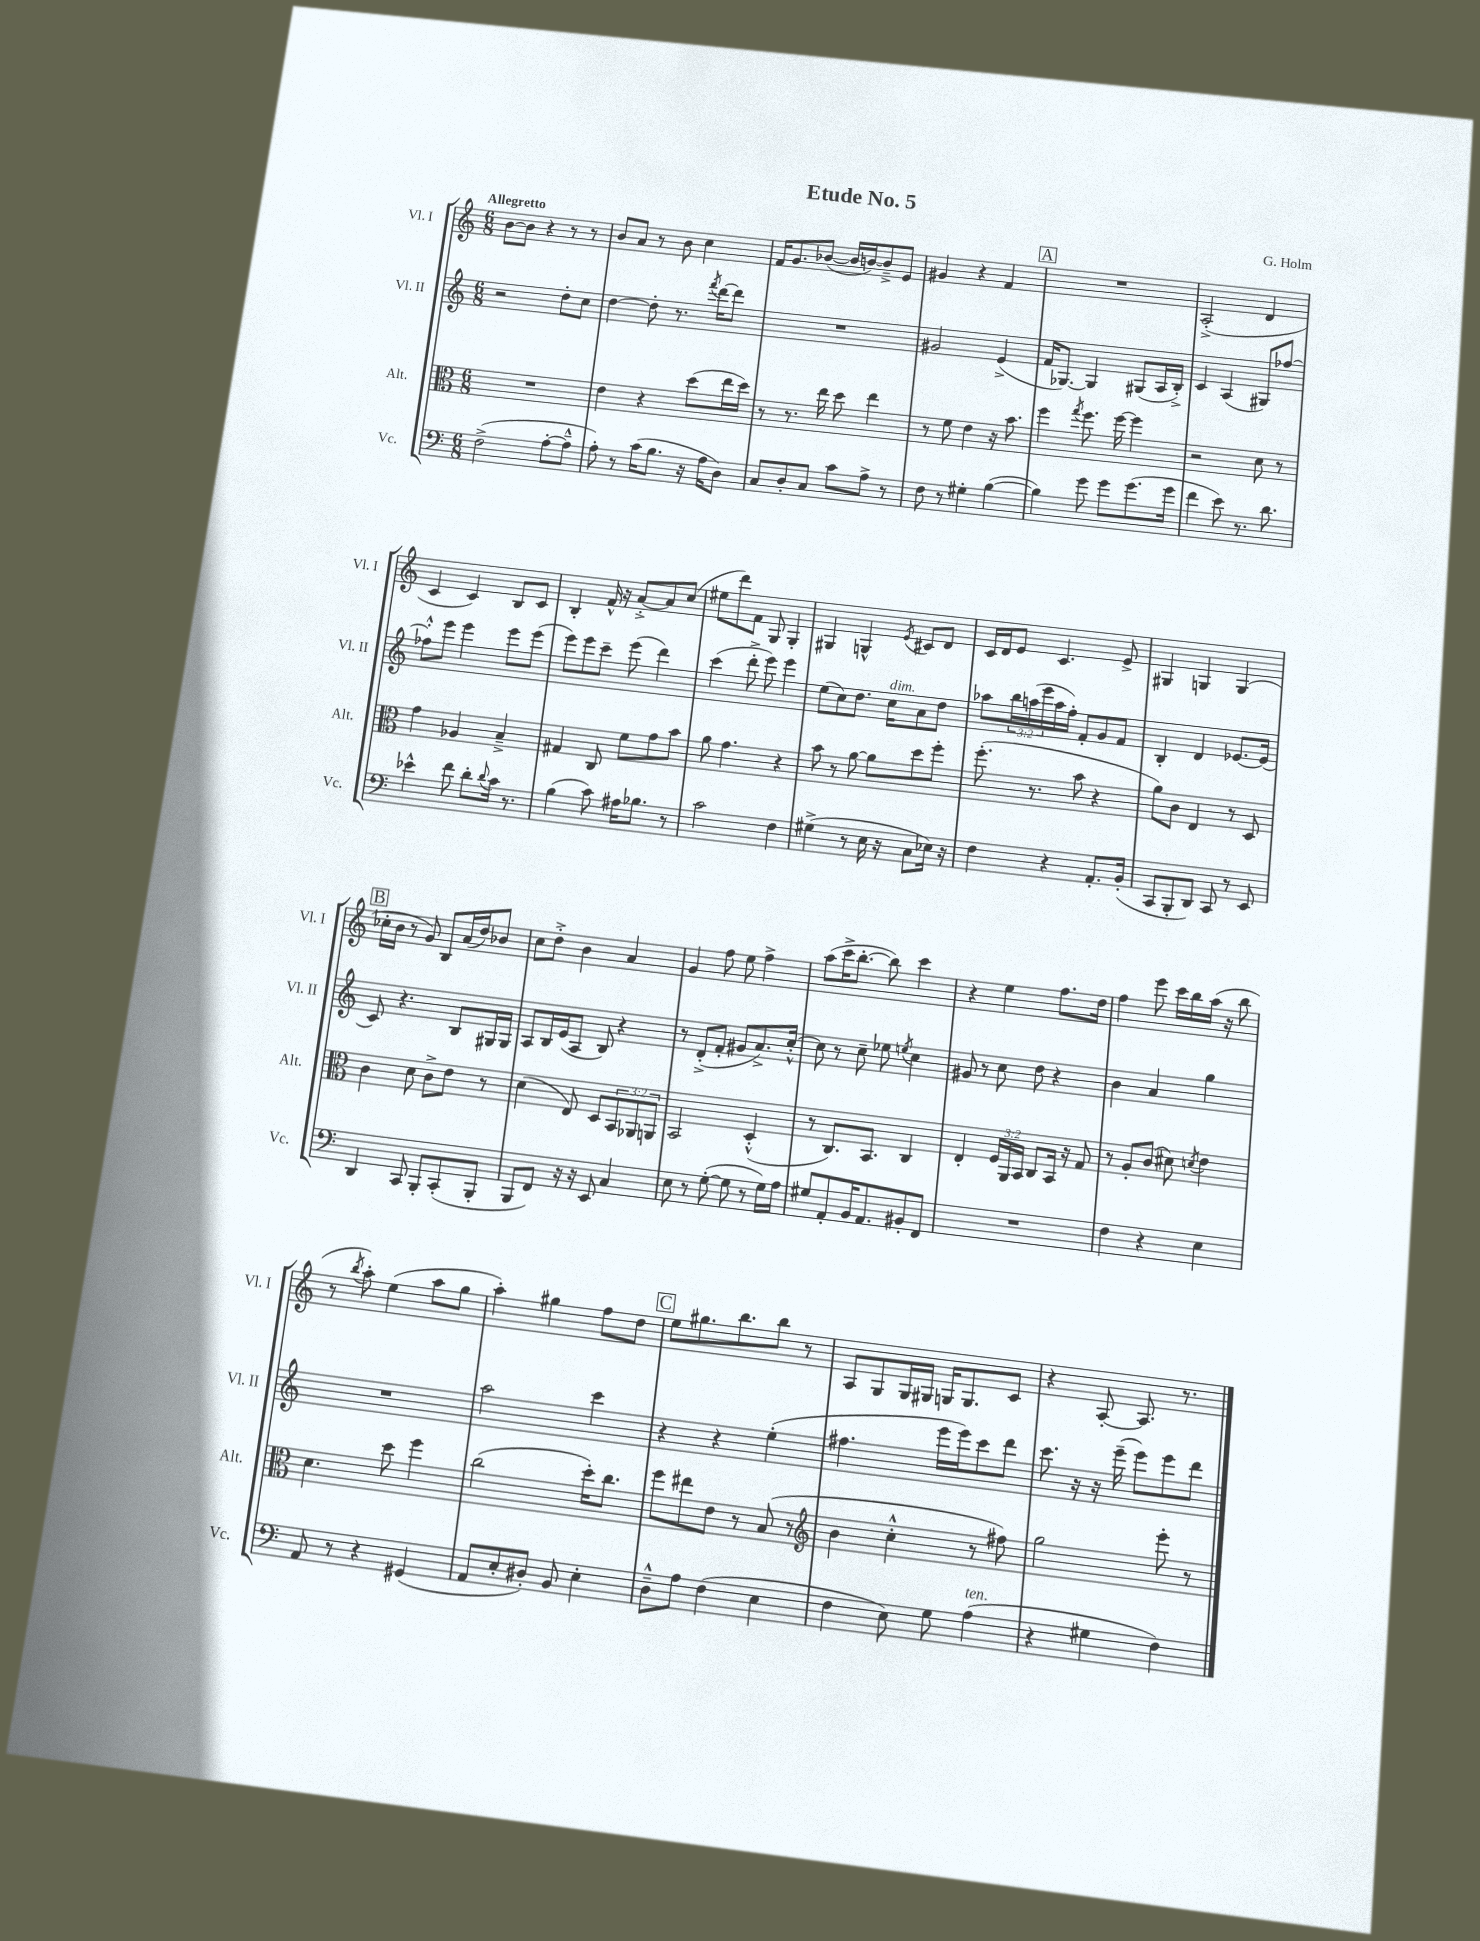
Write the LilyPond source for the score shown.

\header { title = "Etude No. 5" composer = "G. Holm" }
<<
\new StaffGroup <<
\new Staff = "s0" \with { instrumentName = "Vl. I" shortInstrumentName = "Vl. I" } {
    \clef treble \key c \major \numericTimeSignature \time 6/8 \tempo "Allegretto"
    b'8~ b'8 r4 r8 r8 |
    b'8 a'8 r8 b'8 c''4 |
    f'16 g'8. bes'8~( bes'16 b'16~) b'8---> e'8 |
    gis'4 r4 f'4 |
    \mark \markup { \box "A" } R2. |
    a2-.->( d'4 |
    c'4 c'4) b8 c'8 |
    b4-. f'16-^ r16 a'8~-.-> a'8 c''8( |
    eis''8 d'''8) f'8 g8 g4-. |
    gis4 g4-^ \acciaccatura { e'8 } cis'8 d'8 |
    c'16 d'16 e'8 c'4. e'8-> |
    gis4 g4 g4( |
    \mark \markup { \box "B" } ces''16-. b'16 r8 g'8) b8 a'16( d''16) bes'8 |
    c''8 d''8-.-> b'4 a'4 |
    g'4 f''8 e''8 f''4-> |
    a''8( c'''16-> b''8.~-. b''8) c'''4 |
    r4 e''4 f''8. d''16 |
    f''4 e'''8 c'''16 b''16 a''16( r16 b''8 |
    r8 \acciaccatura { b''8 } a''8-.) e''4( a''8 g''8 |
    a''4-.) gis''4 f''8 d''8 |
    \mark \markup { \box "C" } e''8 gis''8. b''8. b''8 r8 |
    a8 g8 g16 gis16 g16 g8. c'8 |
    r4 a8~-. a8. r8. \bar "|." |
}
\new Staff = "s1" \with { instrumentName = "Vl. II" shortInstrumentName = "Vl. II" } {
    \clef treble \key c \major \numericTimeSignature \time 6/8 \override Staff.TupletNumber.text = #tuplet-number::calc-fraction-text
    r2 d''8-. c''8 |
    d''4~ d''8-. r8. \acciaccatura { f'''8 } d'''16~ d'''8 |
    R2. |
    gis'2 e'4->( |
    \mark \markup { \box "A" } f'16 ges8.~) ges4 gis8( a16 b16-.->) |
    c'4 a4( gis8) fes''8~ |
    fes''8-.-^ e'''8 e'''4 e'''8 e'''8( |
    e'''8) e'''8 c'''8-- e'''8( d'''4) |
    c'''4( d'''8-.-> e'''8) e'''4 |
    e''8( c''8) d''8. c''16^\markup { \italic "dim." } a'8 d''8 |
    aes''8 \tuplet 3/2 { b''16 a''16( e'''16 } a''16 f''16-.) f'8-. g'8 f'8 |
    b4-. d'4 ees'8.~ ees'16( |
    \mark \markup { \box "B" } c'8) r4. b8 gis16 gis16 |
    a8 b16 e'16( a8 b8) r4 |
    r8 d'8-.->( f'8-. gis'8 a'8.->) c''16~-.-^ |
    c''8 r8 c''8-- ees''8 \acciaccatura { e''8 } c''4 |
    gis'8 r8 c''8 d''8 r4 |
    b'4 a'4 g''4 |
    R2. |
    a''2 c'''4 |
    \mark \markup { \box "C" } r4 r4 e''4-.( |
    fis''4. e'''16 e'''16) c'''8 d'''8 |
    c'''8. r16 r16 e'''16--( e'''8) e'''8 d'''8 \bar "|." |
}
\new Staff = "s2" \with { instrumentName = "Alt." shortInstrumentName = "Alt." } {
    \clef alto \key c \major \numericTimeSignature \time 6/8 \override Staff.TupletNumber.text = #tuplet-number::calc-fraction-text
    R2. |
    e'4 r4 d''8( e''16 d''16) |
    r8 r8. e''16 d''8 e''4 |
    r8 f'8 e'4 r16 b'8. |
    \mark \markup { \box "A" } f''4 \acciaccatura { g''8 } f''8. f''16~ f''4 |
    r2 d'8 r8 |
    g'4 aes4 b4---> |
    gis4 c8 f'8 g'8 b'8 |
    a'8 g'4. r4 |
    b'8 r8 a'8~ a'8 d''8 f''8-. |
    f''8.-.( r8. b'8 r4 |
    a'8) c'8 e4 r8 d8 |
    \mark \markup { \box "B" } c'4 d'8 c'8-> e'8 r8 |
    d'4( e8) d8 \tuplet 3/2 { b,8 aes,8 a,8 } |
    b,2 d4-.-^( |
    r8 c8.) b,8. c4 |
    e4-. \tuplet 3/2 { f16 a,16 b,16 } c8 b,16 r16 g8 |
    r8 a8-. c'8( dis'8) \acciaccatura { d'8 } e'4 |
    d'4. d''8 f''4 |
    c''2( d''16-.) c''8. |
    \mark \markup { \box "C" } f''8 eis''8 e'8 r8 b8( r8 |
    \clef treble b'4 c''4-.-^ r8 fis''8) |
    g''2 e'''8-. r8 \bar "|." |
}
\new Staff = "s3" \with { instrumentName = "Vc." shortInstrumentName = "Vc." } {
    \clef bass \key c \major \numericTimeSignature \time 6/8
    f2->( a8~-. a8---^ |
    a8-.) r8 c'16( b8. r16 a16 d8) |
    c8 d8-. c8 c'8 a8-> r8 |
    f8 r8 gis4-. b4~( |
    \mark \markup { \box "A" } b4) g'8 g'8 g'8.( g'16 |
    f'4 e'8) r8. d'8. |
    ees'4-^ f'8 d'8-. \appoggiatura { d'8 } c'16 r8. |
    b4( c'8) ais16 bes8. r8 |
    c'2 f4 |
    gis4->( r8 e16 r16 c8 ees16) r16 |
    f4 r4 a,8.-. b,16-.( |
    c,8 b,,8-. d,8) c,8 r8 e,8 |
    \mark \markup { \box "B" } d,4 c,8 b,,8-. c,8-.( b,,8-. |
    b,,8 f,8) r16 r16 e,8 c4 |
    e8 r8 g8~-.( g8 r8 g16) a16 |
    gis8 a,8-. b,16 a,8. bis,8-. f,8 |
    R2. |
    f4 r4 e4 |
    a,8 r8 r4 gis,4( |
    a,8 e8-. dis8-.) b,8 e4-. |
    \mark \markup { \box "C" } d8---^ a8 f4( e4 |
    f4 e8) g8 a4^\markup { \italic "ten." }( |
    r4 gis4 f4) \bar "|." |
}
>>
>>
\layout { \context { \Score \remove "Bar_number_engraver" } }
